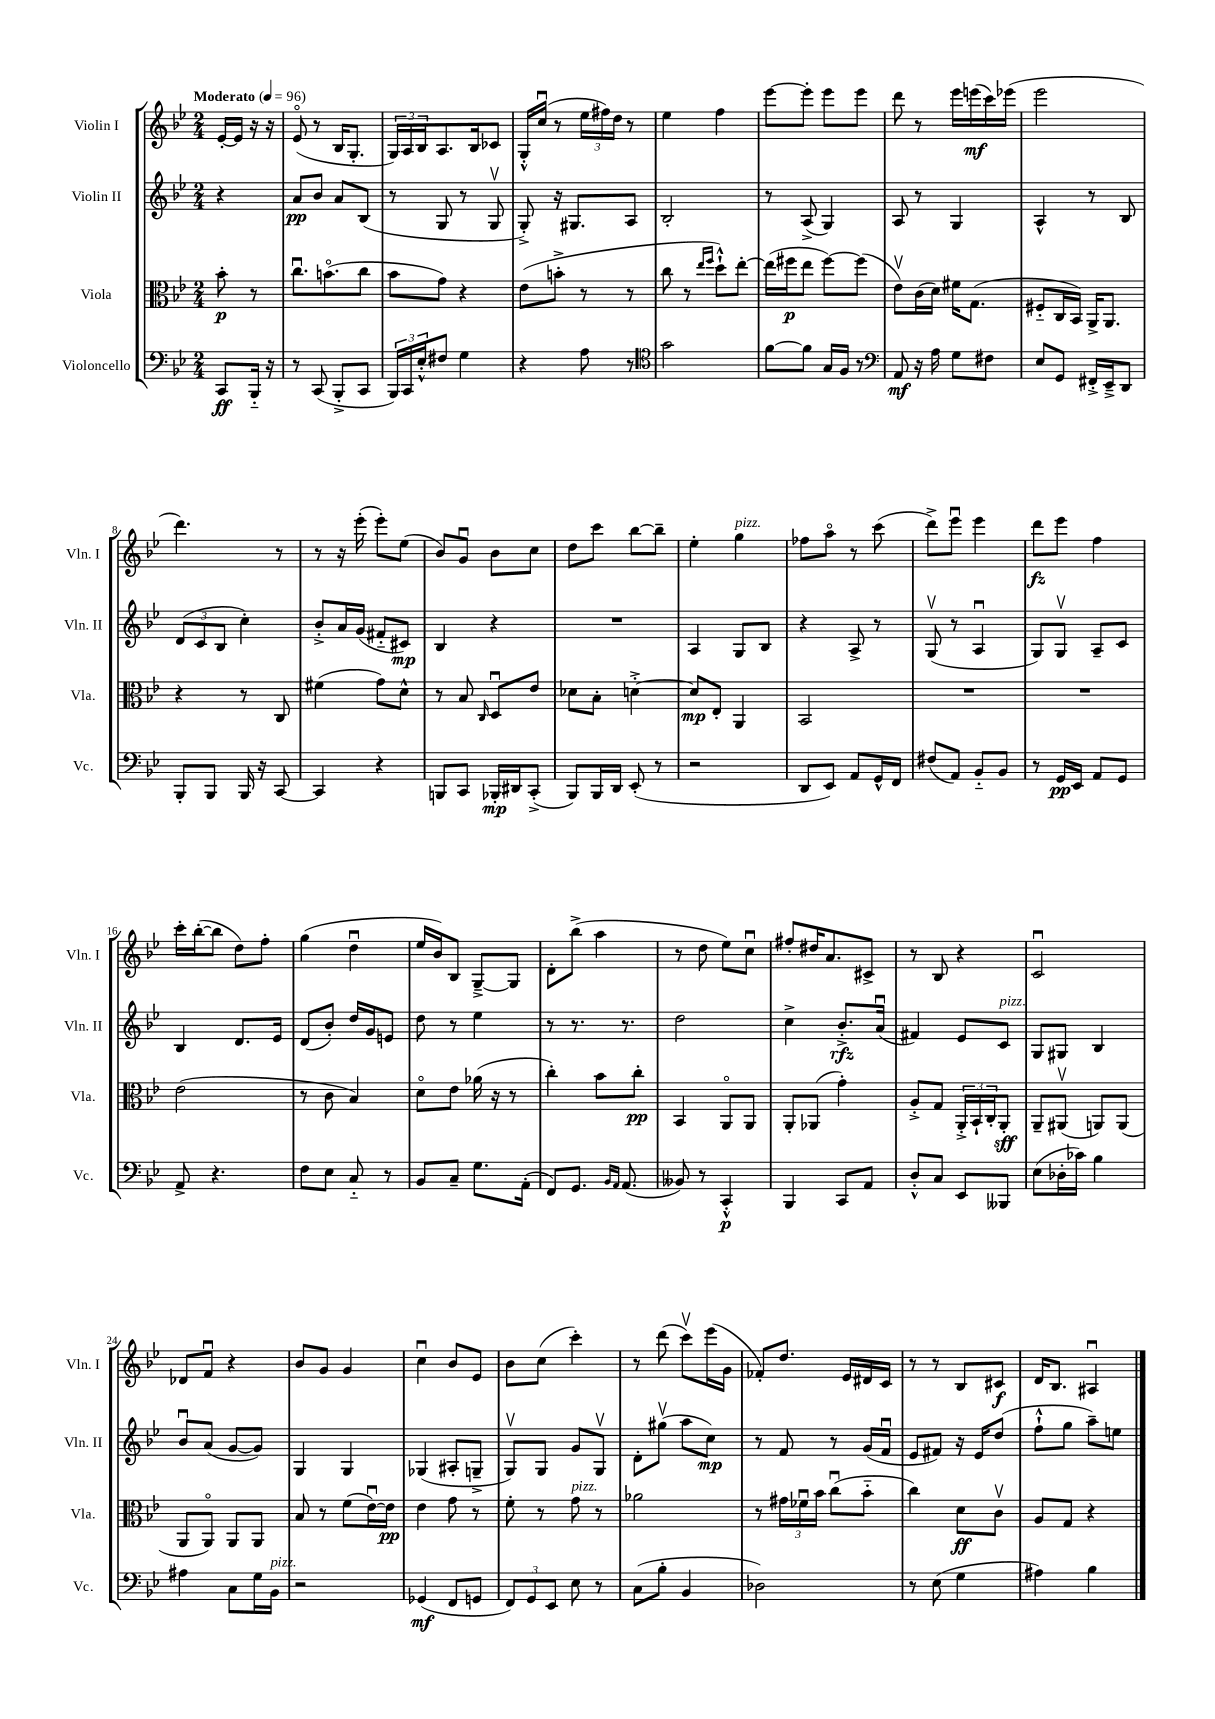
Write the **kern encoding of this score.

**kern	**kern	**kern	**kern
*staff4	*staff3	*staff2	*staff1
*clefF4	*clefC3	*clefG2	*clefG2
*k[b-e-]	*k[b-e-]	*k[b-e-]	*k[b-e-]
*M2/4	*M2/4	*M2/4	*M2/4
*MM96	*MM96	*MM96	*MM96
8CC	8b-'	4r	[16e-'
.	.	.	16e-]
16BBB-'~	8r	.	16r
16r	.	.	16r
=	=	=	=
8r	8.ccu	8a	(8e-o
(8CC	.	8b-	8r
.	(8.bo	.	.
8BBB-'^	.	8a	16B-
.	.	.	8.G'
8CC	8cc	(8B-	.
=	=	=	=
24BBB-)	8b-	8r	24G)
24CC	.	.	24A
24E-'^^	.	.	24B-
8F#	8g)	8G	8.A
4G	4r	8r	.
.	.	.	16B-
.	.	8Gv	8c-
=	=	=	=
4r	(8e-	8G'^)	16G'^^
.	.	.	(16ccu
.	8b'^	16r	8r
.	.	8.G#	.
8A	8r	.	24ee-
.	.	.	24ff#)
.	.	.	24dd
8r	8r	8A	8r
=	=	=	=
*clefC4	*	*	*
2g	8cc	2B-'	4ee-
.	8r	.	.
.	16qqee-	.	.
.	16qqff	.	.
.	8dd`^^)	.	4ff
.	[8ee-'	.	.
=	=	=	=
[8f	(16ee-]	8r	[8eee-
.	16ff#	.	.
8f]	8ee-	(8A^	8eee-']
16G	[8ff#)	4G)	8eee-
16F	.	.	.
8r	(8ff#]	.	8eee-
=	=	=	=
*clefF4	*	*	*
8AA	8e-v)	8A	8ddd
16r	(16c	8r	8r
16A	16d)	.	.
8G	16f#	4G	16eee-
.	(8.G	.	(16eee
8F#	.	.	16ccc)
.	.	.	(16eee-
=	=	=	=
8E-	8F#'~	4A^^	2eee-
8GG	16C	.	.
.	16BB-)	.	.
16FF#'^	16AA^	8r	.
16EE-~^	8.AA	.	.
8DD	.	8B-	.
=	=	=	=
8BBB-'	4r	(12d	4.ddd)
.	.	12c	.
8BBB-	.	.	.
.	.	12B-	.
16BBB-	8r	4cc')	.
16r	.	.	.
[8CC	8C	.	8r
=	=	=	=
4CC]	(4f#	8b-'^	8r
.	.	16a	16r
.	.	(16g	(16eee-'
4r	8g)	8f#'~	8eee-')
.	8d^^	8c#)	(8ee-
=	=	=	=
8BBB	8r	4B-	8b-)
8CC	8B-	.	8gu
.	16qqC	.	.
16BBB-'	8Du	4r	8b-
16DD#	.	.	.
(8CC'^	8e-	.	8cc
=	=	=	=
8BBB-)	8d-	2r	8dd
16BBB-	8B-'	.	8ccc
16DD	.	.	.
(8EE-'	[4d'^	.	[8bb-
8r	.	.	8bb-~]
=	=	=	=
2r	8d]	4A	4ee-'
.	8E-'	.	.
.	4AA	8G	4gg
.	.	8B-	.
=	=	=	=
8DD	2BB-	4r	8ff-
8EE-)	.	.	8aao
8AA	.	8A^	8r
16GG^^	.	8r	(8ccc
16FF	.	.	.
=	=	=	=
(8F#	2r	(8Gv	8ddd^)
8AA)	.	8r	8eee-u
8BB-'~	.	4Au	4eee-
8BB-	.	.	.
=	=	=	=
8r	2r	8G)	8ddd
16GG	.	8Gv	8eee-
16EE-	.	.	.
8AA	.	8A~	4ff
8GG	.	8c	.
=	=	=	=
8AA^	(2e-	4B-	16ccc'
.	.	.	([16bb-'
4.r	.	.	8bb-]
.	.	8.d	8dd)
.	.	.	8ff'
.	.	16e-	.
=	=	=	=
8F	8r	(8d	(4gg
8E-	8c	8b-')	.
8C'~	4B-)	16dd	4ddu
.	.	16g	.
8r	.	8e	.
=	=	=	=
8BB-	8do	8dd	16ee-
.	.	.	16b-)
8C~	8e-	8r	8B-
8.G	(16a-	4ee-	[8G~^
.	16r	.	.
.	8r	.	8G]
(16AA'	.	.	.
=	=	=	=
8FF)	4cc')	8r	8d'
8.GG	.	8.r	(8bb-^
.	8b-	.	4aa
16qqBB-	.	.	.
16qqAA	.	.	.
(8.AA	.	8.r	.
.	8cc'	.	.
=	=	=	=
8BB--)	4BB-	2dd	8r
8r	.	.	8dd
4CC'^^	8AAo	.	8ee-)
.	8AA	.	8ccu
=	=	=	=
4BBB-	8AA'	4cc^	8ff#'
.	(8AA-	.	16dd#
.	.	.	8.a
8CC	4g')	8.b-'^	.
8AA	.	.	8c#^
.	.	(16au	.
=	=	=	=
8D'^^	8A'^	4f#)	8r
8C	8G	.	8B-
8EE-	24AA'^	8e-	4r
.	24BB-`	.	.
.	24C'	.	.
8BBB--	8AA'	8c	.
=	=	=	=
(8E-	8AA~	8G	2cu
16D-'	(8AA#v	8G#	.
16c-)	.	.	.
4B-	8AA)	4B-	.
.	(8AA	.	.
=	=	=	=
4A#	8AA	8b-u	8d-
.	8AAo)	(8a	8fu
8C	8AA	[8g	4r
16G	8AA	8g])	.
16BB-	.	.	.
=	=	=	=
2r	8B-	4G	8b-
.	8r	.	8g
.	(8f	4G	4g
.	[16e-u)	.	.
.	16e-]	.	.
=	=	=	=
(4GG-	4e-	(4G-	4ccu
8FF	8g	8A#'	8b-
8GG	8r	8G~^	8e-
=	=	=	=
12FF)	8f'	8Gv)	8b-
12GG	.	.	.
.	8r	8G	(8cc
12EE-	.	.	.
8E-	8g	8g	4ccc')
8r	8r	8Gv	.
=	=	=	=
(8C	2a-	8d'	8r
8B-'	.	(8gg#v	(8ddd
4BB-	.	8aa	8cccv)
.	.	8cc)	(16eee-
.	.	.	16g
=	=	=	=
2D-)	8r	8r	8f-')
.	24g#	8f	8.dd
.	24f-u	.	.
.	24b-	.	.
.	(8ccu	8r	.
.	.	.	16e-
.	8b-'~	(16g	16d#
.	.	16fu	16c
=	=	=	=
8r	4cc)	8e-	8r
(8E-	.	8f#)	8r
4G	8d	16r	8B-
.	.	16e-	.
.	8cv	(8dd	8c#
=	=	=	=
4A#)	8A	8ff`^^	16d
.	.	.	8.B-
.	8G	8gg	.
4B-	4r	8aa~)	4A#u
.	.	8ee	.
==	==	==	==
*-	*-	*-	*-
